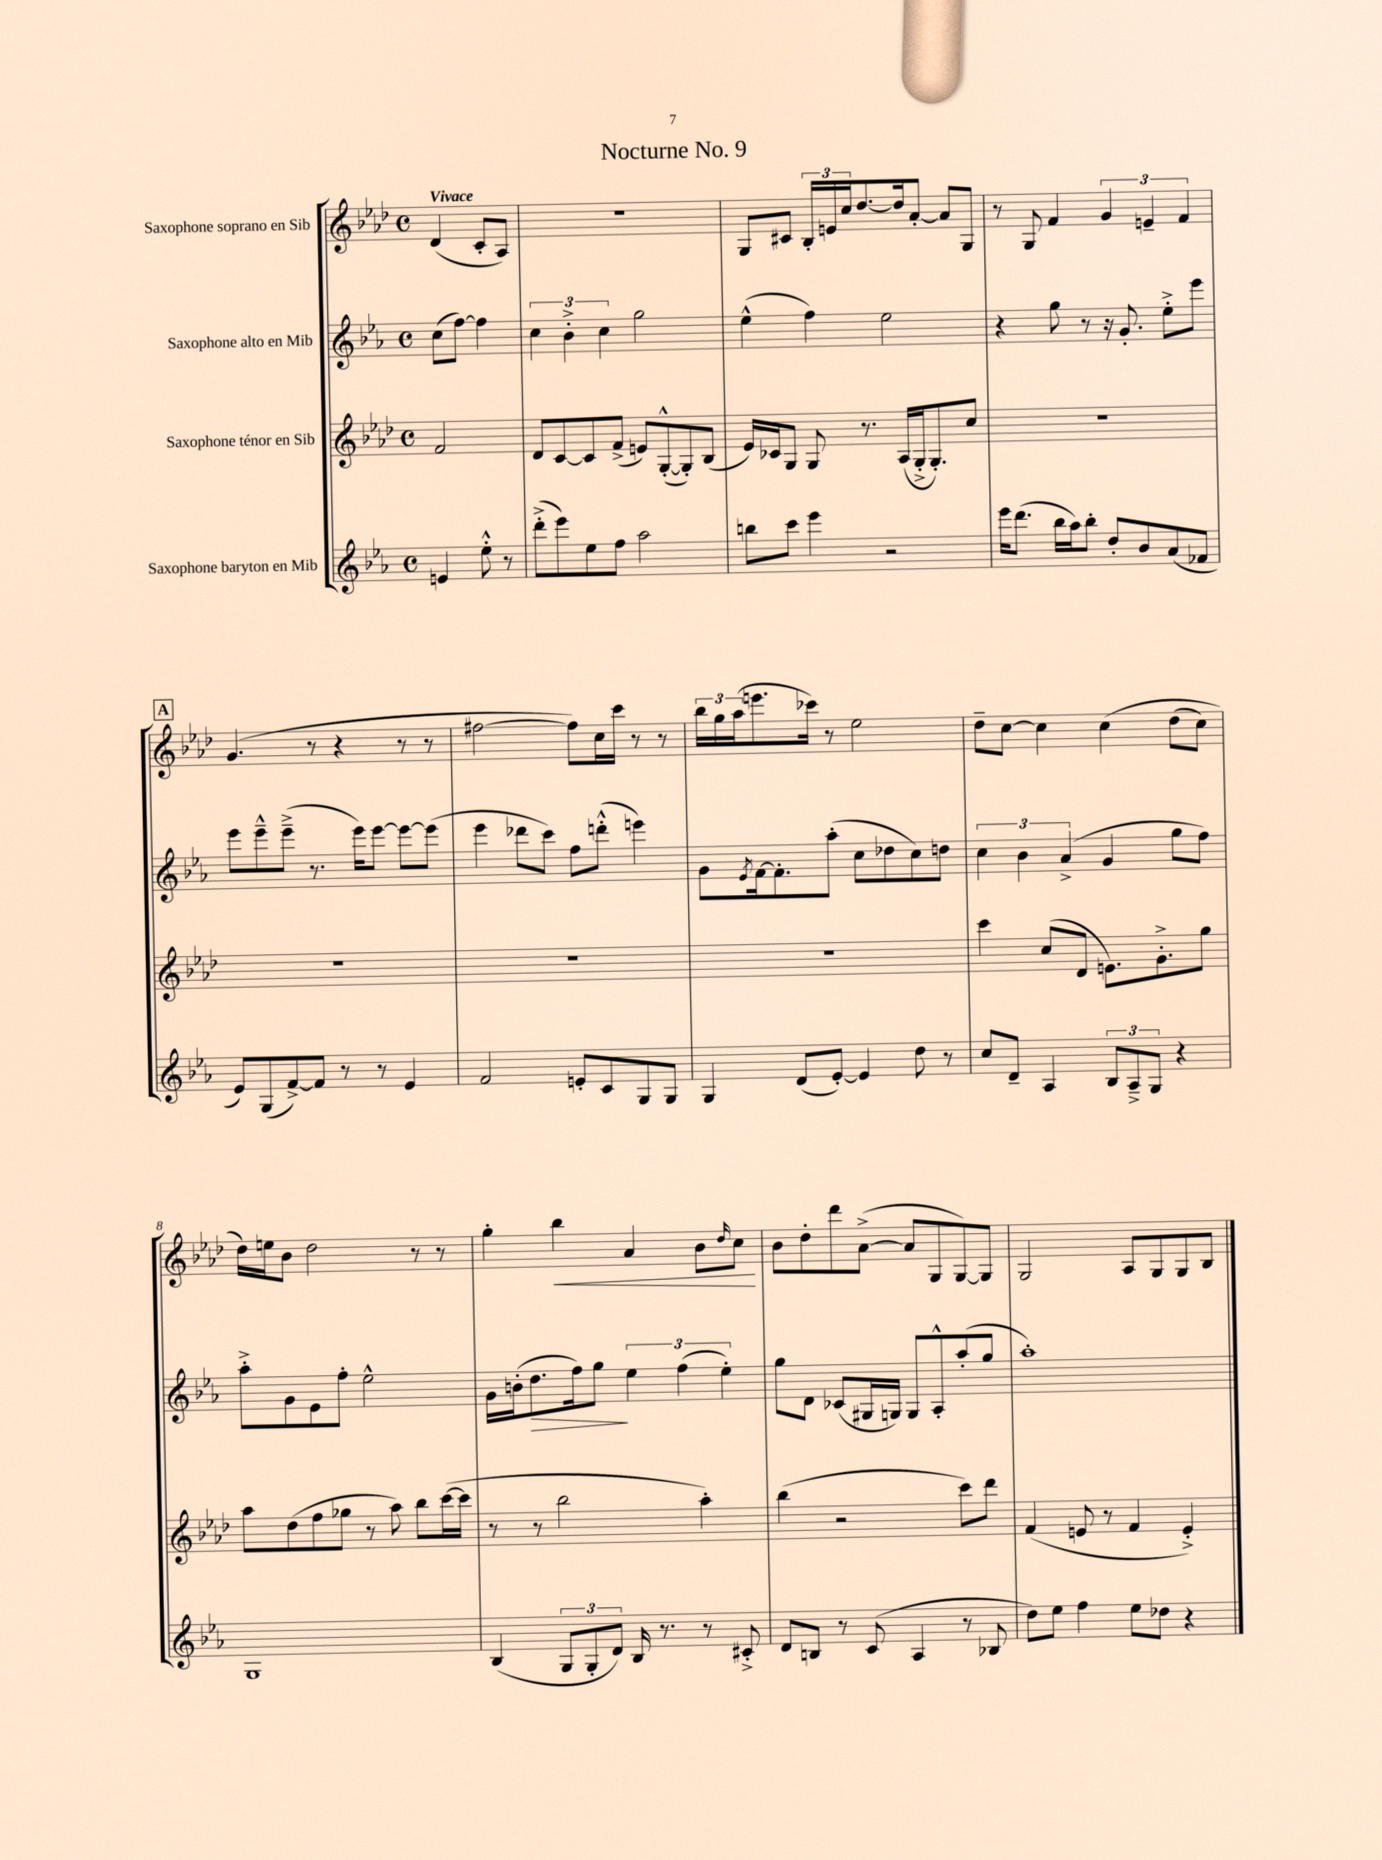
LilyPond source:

\header { title = "Nocturne No. 9" }
<<
\new StaffGroup <<
\new Staff = "s0" \with { instrumentName = "Saxophone soprano en Sib" } {
    \clef treble \key aes \major \defaultTimeSignature \time 4/4 \partial 2 \tempo "Vivace"
    des'4( c'8-. aes8) |
    R1 |
    g8 cis'8 \tuplet 3/2 { bes16-. e'16 c''16 } des''8.~ des''16 aes'8~-. aes'8 g8 |
    r8 g8 f'4 \tuplet 3/2 { g'4 e'4-- f'4 } |
    \mark \markup { \box "A" } g'4.( r8 r4 r8 r8 |
    fis''2~ fis''8) c''16 c'''16 r8 r8 |
    \tuplet 3/2 { bes''16 g''16 aes''16( } e'''8. ces'''16) r8 ees''2 |
    des''8-- c''8~ c''4 c''4\( des''8( c''8) |
    des''16\) e''16 bes'8 des''2 r8 r8 |
    g''4-. bes''4\< aes'4 bes'8 \grace { des''16 } c''8\! |
    bes'8 des''8-. des'''8 aes'8~->( aes'8 g8 g8~) g8 |
    g2 aes8 g8 g8 bes8 \bar "|." |
}
\new Staff = "s1" \with { instrumentName = "Saxophone alto en Mib" } {
    \clef treble \key ees \major \defaultTimeSignature \time 4/4 \partial 2
    c''8( f''8~) f''4 |
    \tuplet 3/2 { c''4 bes'4-.-> c''4 } g''2 |
    ees''4-^( f''4) ees''2 |
    r4 g''8 r8 r16 g'8.-. ees''8-.-> ees'''8 |
    \mark \markup { \box "A" } ees'''8 ees'''8---^ ees'''8--->( r8. ees'''16) ees'''8~ ees'''8~ ees'''8( |
    ees'''4 des'''8 c'''8) f''8 d'''8-.-^( e'''4) |
    g'8 \acciaccatura { ees'8 } f'16~ f'8.-. aes''8-.( c''8 des''8 c''8) d''8 |
    \tuplet 3/2 { c''4 bes'4 aes'4->( } g'4 g''8 f''8) |
    aes''8-.-> g'8 ees'8 f''8-. ees''2-^ |
    g'16 b'16-.( d''8.\> f''16) g''8\! \tuplet 3/2 { ees''4 f''4( ees''4-.) } |
    g''8 d'8 ces'8( gis16 g16) g8 aes8-.-^ aes''8-.( g''8 |
    aes''1-.) \bar "|." |
}
\new Staff = "s2" \with { instrumentName = "Saxophone ténor en Sib" } {
    \clef treble \key aes \major \defaultTimeSignature \time 4/4 \partial 2
    f'2 |
    des'8 c'8~ c'8 f'8->( e'8) g8~-.-^( g8-.) bes8( |
    ees'16) ces'16 g8 g8 r8. aes16( g16-.-> g8.-.) c''8 |
    R1 |
    \mark \markup { \box "A" } R1 |
    R1 |
    R1 |
    c'''4 c''8( des'8 e'8.) g'8.-.-> g''8 |
    aes''8 des''8( f''8 ges''8 r8 aes''8) bes''8 c'''16~( c'''16 |
    r8 r8 bes''2 aes''4-.) |
    bes''4( r2 c'''8) des'''8 |
    f'4( e'8 r8 f'4 e'4-.->) \bar "|." |
}
\new Staff = "s3" \with { instrumentName = "Saxophone baryton en Mib" } {
    \clef treble \key ees \major \defaultTimeSignature \time 4/4 \partial 2
    e'4 ees''8-.-^ r8 |
    d'''8-.->( ees'''8) ees''8 f''8 aes''2 |
    b''8 c'''8 ees'''4 r2 |
    ees'''16 d'''8.( bes''16 aes''16) bes''8-. d''8-. bes'8 aes'8( fes'8 |
    \mark \markup { \box "A" } ees'8) g8( f'8~->) f'8 r8 r8 ees'4 |
    f'2 e'8-. c'8 g8 g8 |
    g4 d'8( ees'8~-.) ees'4 d''8 r8 |
    c''8 d'8-- aes4 \tuplet 3/2 { bes8 aes8---> g8 } r4 |
    g1 |
    bes4( \tuplet 3/2 { g8 g8-. d'8) } bes16 r8. r8 cis'8-.-> |
    d'8 b8 r8 c'8( aes4 r8 bes8 |
    d''8) ees''8 f''4 ees''8 des''8 r4 \bar "|." |
}
>>
>>
